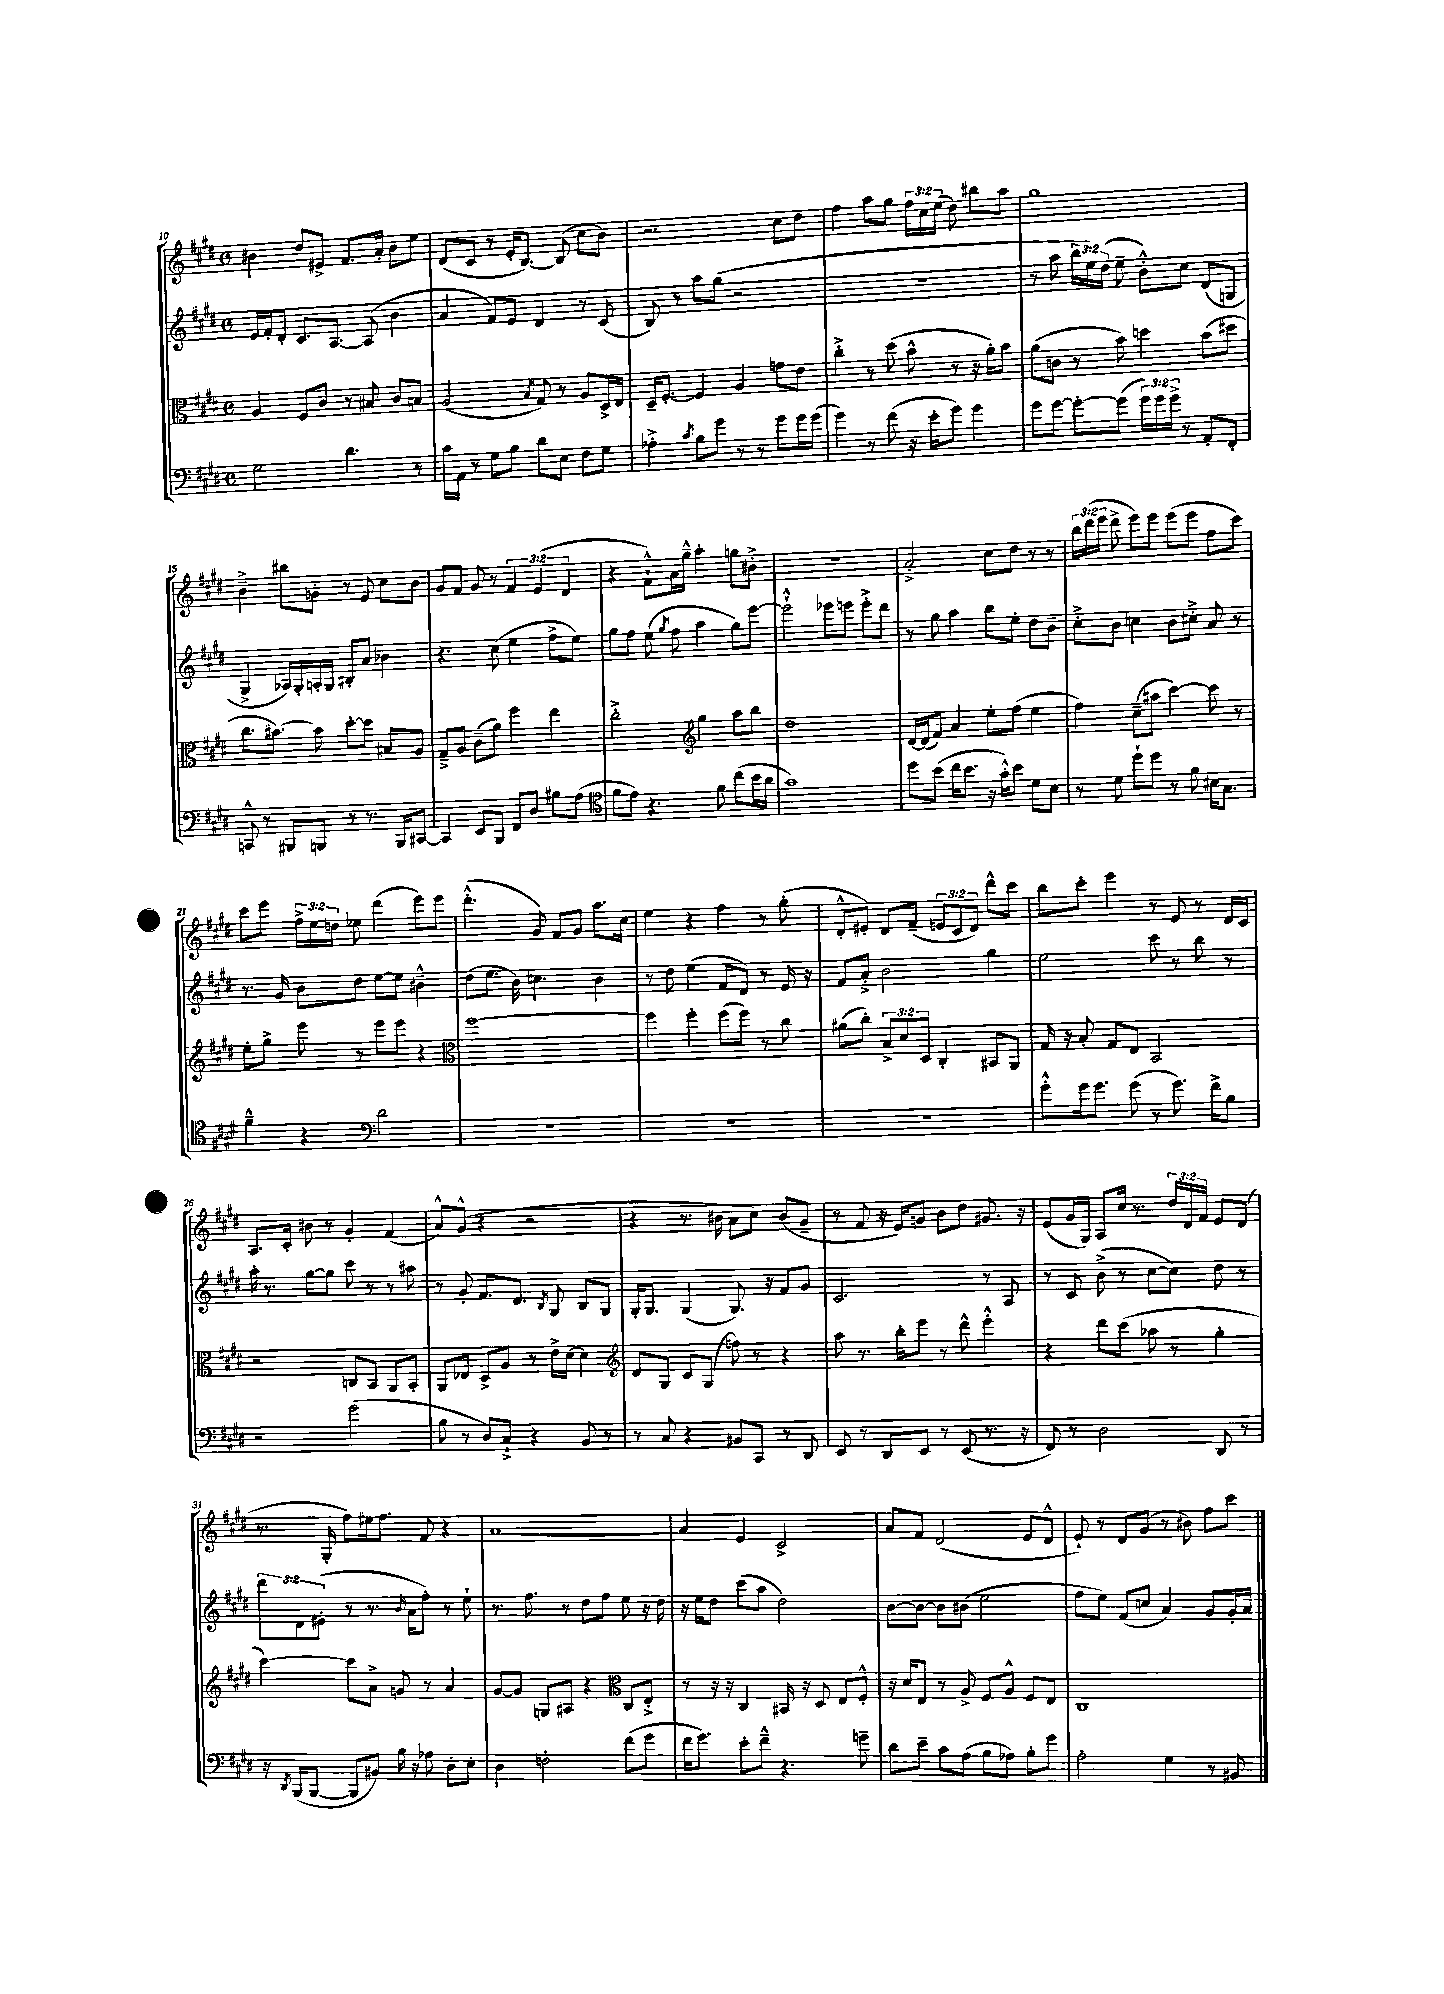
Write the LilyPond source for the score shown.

<<
\new StaffGroup <<
\new Staff = "s0" {
    \clef treble \key e \major \defaultTimeSignature \time 4/4 \override Staff.TupletNumber.text = #tuplet-number::calc-fraction-text
    \autoBeamOff bis'4 dis''8[ eis'8]-> fis'8.[ a'16]-. bis'8[ e''8] |
    dis'8[( cis'8] r8 e'16[-. b8.]~) b8( cis''8[ b'8]) |
    r2. cis''8[ dis''8] |
    fis''4 a''8[ gis''8] \tuplet 3/2 { fis''16[ cis''16 e''16]( } dis''8) bis''8[ a''8] |
    gis''1 |
    b'4---> bis''8[ g'8]-. r8 e'8 cis''8[ b'8] |
    gis'8[ fis'8] gis'8 r8 \tuplet 3/2 { fis'4 e'4( dis'4 } |
    r4 fis'8[-!-^) a'16 gis''16]---^ a''4-. g''8[ bis'8]-.-> |
    r1 |
    a'2-.-> cis''8[ dis''8] r8 r8 |
    \tuplet 3/2 { b''16[ dis'''16( e'''16] } dis'''8-> e'''8[) e'''8] e'''8[( e'''8] fis''8[ cis'''8]) |
    cis'''8[ e'''8] \tuplet 3/2 { fis''16[-> e''16 d''16] } ees''8 dis'''4( e'''8[) e'''8] |
    dis'''4.-.-^( gis'8) fis'8[ gis'8] a''8.[ cis''16] |
    e''4 r4 fis''4 r8 gis''8-.( |
    dis'8[-.-^ eis'8]-.) dis'8[ fis'8]--( \tuplet 3/2 { e'8[ cis'8 dis'8]) } dis'''8[-^ cis'''8] |
    b''8[ cis'''8]-. e'''4 r8 e'8 r8 dis'16[ cis'16] |
    a8.[ cis'16]-. bis'8 r8 gis'4-. fis'4( |
    a'8[-^) gis'8]-^( r4 r2 |
    r4 r8. bis'16 a'8[ cis''8]) bis'8[( gis'8]-- |
    r8 fis'8 r16 e'16[) g'8] b'8[ dis''8] gis'8. r16 |
    e'8[( gis'16 gis16]) a8[ cis''16] r8. \tuplet 3/2 { dis''16[ dis'16 fis'16] } e'8[ dis'8]( |
    r8. gis16-. fis''8[) eis''16 fis''8.] fis'8 r4 |
    a'1~ |
    a'4 e'4 cis'2-> |
    a'8[ fis'8] dis'2( e'8[ dis'8]-^ |
    e'8-!) r8 dis'8[ gis'8]( r8 bis'8) fis''8[ cis'''8] \bar "|." |
}
\new Staff = "s1" {
    \clef treble \key e \major \defaultTimeSignature \time 4/4 \override Staff.TupletNumber.text = #tuplet-number::calc-fraction-text
    \autoBeamOff e'16[ fis'16-. dis'8]-. cis'8.[ a8.]~ a8( b'4 |
    a'4 fis'8[) e'8] dis'4 r8 cis'8( |
    b8) r8 a''8[ gis''8]( r2 |
    r1 |
    r8 a''8 \tuplet 3/2 { b''16[ e''16) dis''16]( } e''8-- b'8[-.-^) cis''8] dis'8[( g8] |
    gis4-> aes16[) gis16-. a16-. gis16] bis8[-. a'8] bes'4 |
    r4. cis''8( e''4 fis''8[-> e''8]) |
    gis''8[ fis''8] e''8( \acciaccatura { gis''8 } fis''8 a''4 gis''8[) e'''8]~ |
    e'''2-!-^ ees'''8[ e'''8] e'''8[-.-> dis'''8] |
    r8 gis''8 a''4 b''8[ e''8]-. dis''8[ b'8]-- |
    cis''8[-.-> b'8] c''4 b'8[ cis''8]-.-> a'8 r8 |
    r8. gis'16 b'8[ dis''8] e''8[~ e''8] bis'4---^ |
    dis''8[( e''8.] b'16) c''4. b'4 |
    r8 dis''8 e''4( fis'8[ dis'8]) r8 e'16 r16 |
    fis'8[ a'8]-.-> b'2 gis''4 |
    e''2 cis'''8 r8 b''8 r8 |
    a''16-. r8. gis''8[~ gis''8] cis'''8 r8 r8 ais''8 |
    r8 gis'8-. fis'8.[ dis'8.] \acciaccatura { b8 } gis8 b8[ gis8] |
    gis16[-. gis8.] gis4( gis8.) r16 fis'8[ gis'8] |
    cis'2. r8 a8 |
    r8 cis'8 b'8->( r8 cis''8[~ cis''8]) dis''8 r8 |
    \tuplet 3/2 { dis'''8[ dis'8 eis'8]-.( } r8 r8. \grace { b'16 } a'16[ fis''8]-.) r8 e''8-! |
    r8. fis''8. r8 dis''8[ fis''8] e''8 r16 dis''16 |
    r16 e''16[ dis''8] cis'''8[( a''8] dis''2) |
    b'8[~ b'8]~ b'8[ bis'8]( e''2 |
    fis''8[ e''8]) fis'8[( c''8] a'4) gis'8[ gis'16-. a'16] \bar "|." |
}
\new Staff = "s2" {
    \clef alto \key e \major \defaultTimeSignature \time 4/4 \override Staff.TupletNumber.text = #tuplet-number::calc-fraction-text
    \autoBeamOff a4 fis8[ cis'8] r8 bis8 cis'8[ b8] |
    a2( \acciaccatura { b8 } gis8) r8 a8[ dis16-> e16] |
    dis16[-- fis8.]~-. fis4 a4 g'8[ e'8] |
    cis''4-.-> r8 dis''8( b'8-^ r8 r16 a'16[-.) b'8] |
    a'8[( c'8] r8 b'8) d''4 b'8[( dis''8] |
    cis''8.[ bis'8.]~) bis'8 dis''8[~-. dis''8] bis8[ a8] |
    gis8[---> a8] cis'8[--( a'8]) fis''4 e''4 |
    cis''2-.-> \clef treble gis''4 a''8[ b''8] |
    dis''1 |
    dis'16[~ dis'16( fis'8]) a'4 e''8[-. fis''8]( e''4 |
    fis''4) cis''8[--( ais''8] cis'''4~) cis'''8 r8 |
    e''8[-. gis''8]-> e'''8 r8 e'''8[ e'''8] r4 |
    \clef alto fis''1~ |
    fis''4 fis''4-. fis''8[( fis''8]) r8 cis''8 |
    ais'8[( cis''8]-.) \tuplet 3/2 { b8[-> dis'8 dis8] } cis4-. bis,8[ a,8] |
    gis16 r16 b8-. gis8[ e8] b,2 |
    r2 c8[ b,8] a,8[ b,8]-. |
    a,8[ ees8] dis8[-> a8] r8 e'16[-> dis'16]~ dis'4 |
    \clef treble dis'8[ gis8] cis'8[ gis8]( f''8) r8 r4 |
    a''8 r8. b''16[-. e'''8] r8 dis'''8-^ e'''4-.-^ |
    r4 dis'''8[ cis'''8]( aes''8 r8 gis''4-. |
    cis'''4~) cis'''8[ a'8]-> g'8 r8 a'4 |
    gis'8[~ gis'8] g8[ ais8] r4 \clef alto cis8[ e8]-.-> |
    r8 r16 r16 cis4 bis,16 r16 dis8 e8[ fis8]-.-^ |
    r16 dis'16[ e8] r8 a8-> fis8[ a8]-^ fis8[ e8] |
    cis1 \bar "|." |
}
\new Staff = "s3" {
    \clef bass \key e \major \defaultTimeSignature \time 4/4 \override Staff.TupletNumber.text = #tuplet-number::calc-fraction-text
    \autoBeamOff gis2 dis'4. r8 |
    cis'16[ a,16] r8 gis8[ b8] dis'8[ e8] fis8[ gis8] |
    aes4-.-> \acciaccatura { cis'8 } b8[ gis'8] r8 r8 gis'8[ gis'16 gis'16]( |
    gis'4) r8 fis'8( r16 e'16[-. gis'8]) gis'4 |
    gis'8[ gis'8]~ gis'8[~-. gis'8]( \tuplet 3/2 { gis'16[) gis'16 gis'16]-> } r8 a,8[-. fis,8]-. |
    c,8-^ r8 bis,,8[ b,,8] r8 r8. b,,16[ cis,8]~ |
    cis,4 e,8[ b,,8] fis,8[ dis8] bis8[ a8]( |
    \clef tenor fis'8[ e'8]) r4. fis'8 cis''8[( b'16 a'16] |
    gis'1) |
    dis''8[ b'8]( cis''16[ b'8.] r16 gis'16[-.-^) b'8] dis'8[ b8] |
    r8 dis'8 dis''8[-! dis''8] r8 fis'8 bis16[ gis8.] |
    fis'4---^ r4 \clef bass dis'2 |
    R1 |
    R1 |
    R1 |
    gis'8[-.-^ gis'16 gis'8.] gis'8( r8 gis'8.) fis'16[-> b8] |
    r2 gis'2( |
    b8 r8 dis8[) cis8]-!-> r4 b,8 r8 |
    r8 cis8 r4 bis,8[ cis,8] r8 dis,8 |
    e,8 r8 dis,8[ e,8] r8 e,8( r8. r16 |
    fis,8) r8 dis2 dis,8 r8 |
    r16 \acciaccatura { dis,8 } b,,16[( b,,8]~ b,,8[ bis,8]) b16 r16 aes8 dis8[-. e8]-. |
    dis4 f2-. fis'8[( gis'8] |
    fis'16[ gis'8.]) e'8[-. fis'8]---^ r4. g'8-- |
    dis'8[ e'8]-- cis'8[ a8]( b8[ aes8]) b8[-. gis'8] |
    a2-. gis4 r8 bis,8 \bar "|." |
}
>>
>>
\layout { \context { \Score currentBarNumber = #10 } }
